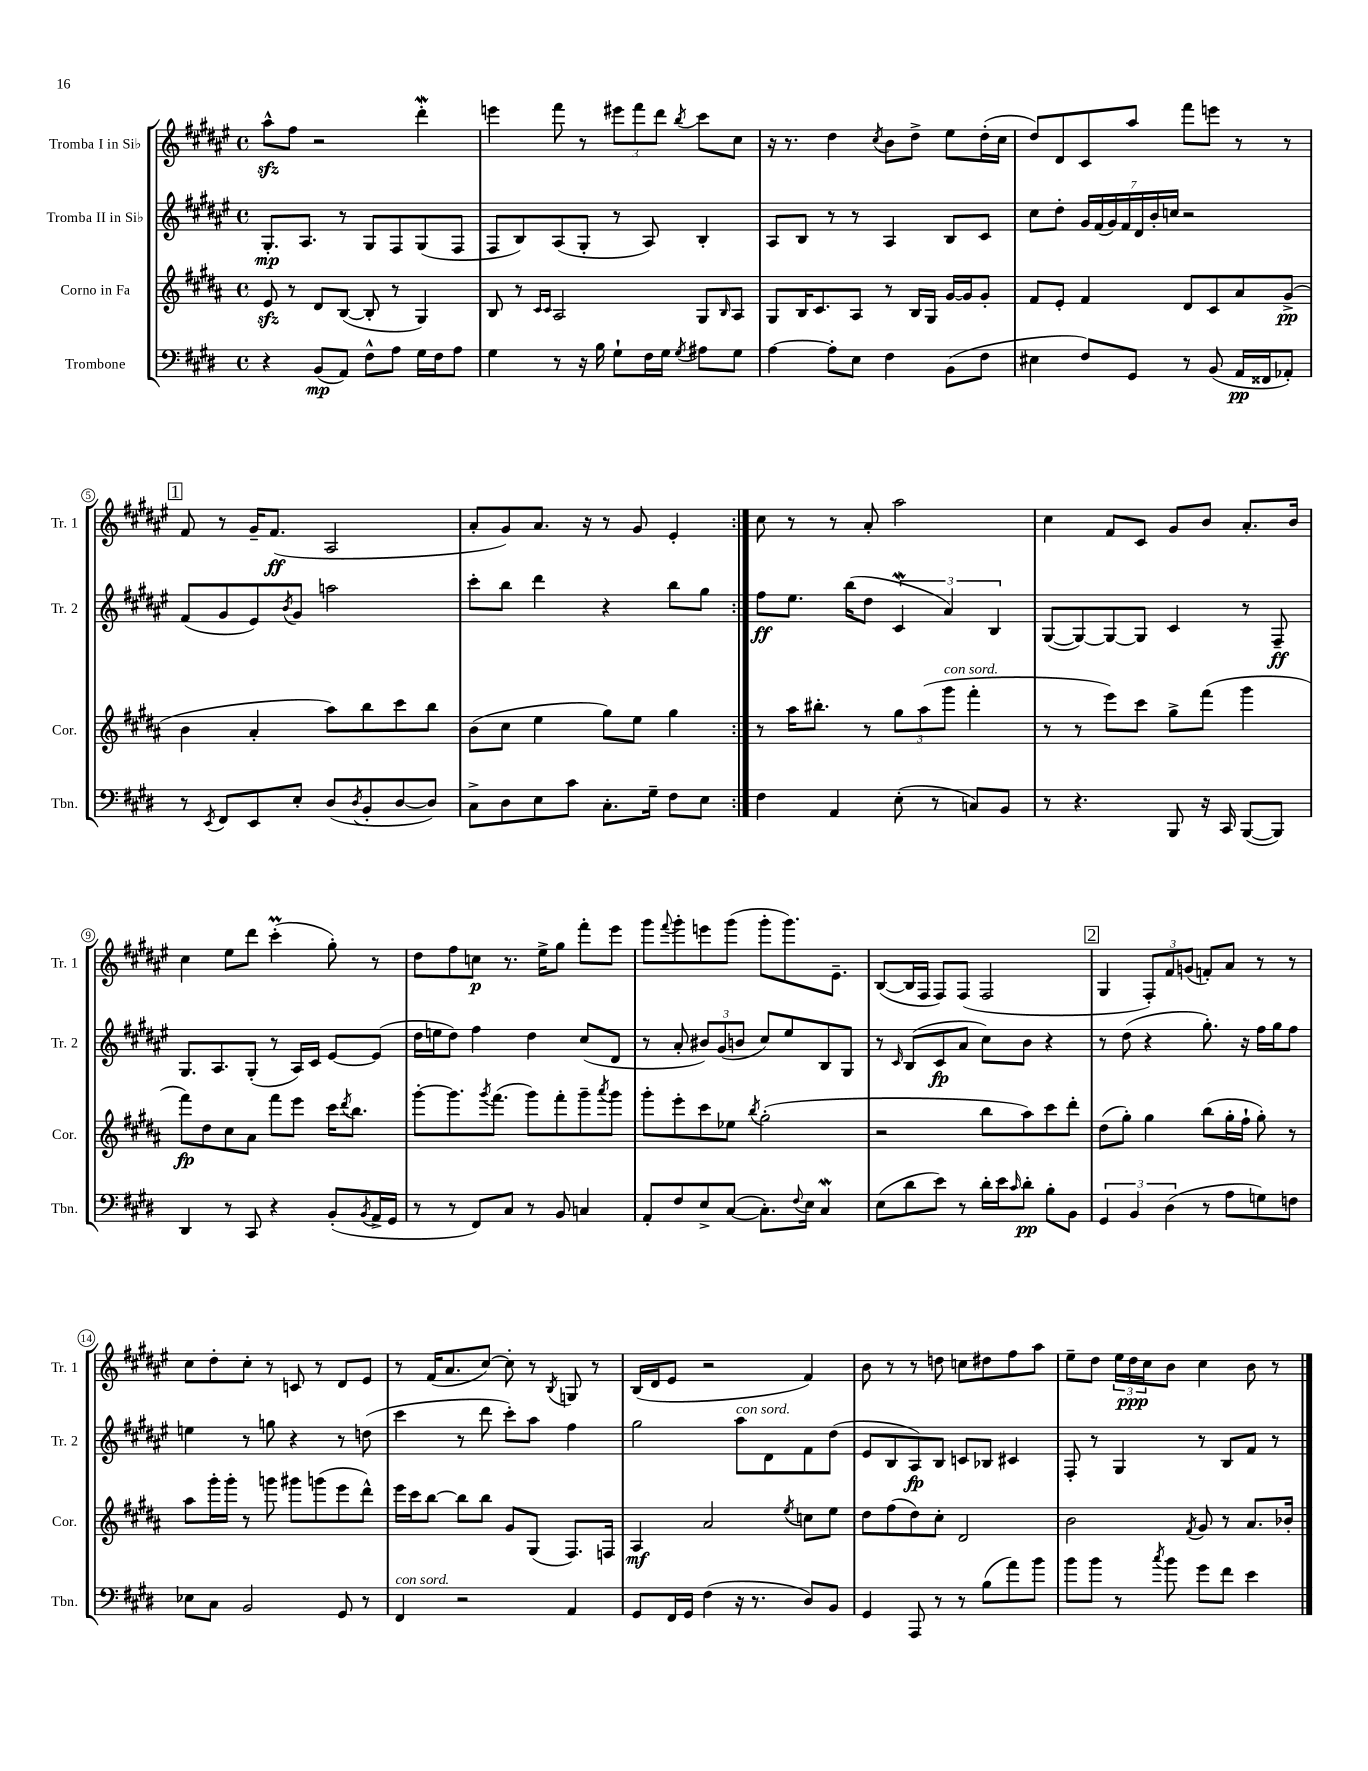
<<
\new StaffGroup <<
\new Staff = "s0" \with { instrumentName = "Tromba I in Sib" shortInstrumentName = "Tr. 1" } {
    \clef treble \key fis \major \defaultTimeSignature \time 4/4
    \repeat volta 2 { ais''8-^\sfz fis''8 r2 dis'''4-.\mordent |
    e'''4 fis'''8 r8 \tuplet 3/2 { eis'''8 fis'''8 dis'''8 } \acciaccatura { b''8 } cis'''8 cis''8 |
    r16 r8. dis''4 \acciaccatura { cis''8 } b'8 dis''8-> eis''8 dis''16-.( cis''16 |
    dis''8) dis'8 cis'8 ais''8 fis'''8 e'''8 r8 r8 |
    \mark \markup { \box "1" } fis'8 r8 gis'16-- fis'8.\ff( ais2 |
    ais'8-. gis'8) ais'8. r16 r8 gis'8 eis'4-. | }
    cis''8 r8 r8 ais'8-. ais''2 |
    cis''4 fis'8 cis'8 gis'8 b'8 ais'8.-. b'16 |
    cis''4 eis''8 dis'''8 cis'''4-.\prall( gis''8-.) r8 |
    dis''8 fis''8 c''8\p r8. eis''16-> gis''8 fis'''8-. eis'''8 |
    gis'''8 \appoggiatura { fis'''8 } gis'''8-. e'''8 gis'''8( gis'''8-. gis'''8.) eis'8.-- |
    b8~( b16 fis16 fis8) fis8( fis2 |
    \mark \markup { \box "2" } gis4 \tuplet 3/2 { fis8-.) fis'8 g'8( } f'8-.) ais'8 r8 r8 |
    cis''8 dis''8-. cis''8-. r8 c'8 r8 dis'8 eis'8 |
    r8 fis'16( ais'8. cis''8~) cis''8-. r8 \acciaccatura { b8 } g8 r8 |
    b16( dis'16 eis'8 r2 fis'4) |
    b'8 r8 r8 d''8 c''8 dis''8 fis''8 ais''8 |
    eis''8-- dis''8 \tuplet 3/2 { eis''16 dis''16\ppp cis''16 } b'8 cis''4 b'8 r8 \bar "|." |
}
\new Staff = "s1" \with { instrumentName = "Tromba II in Sib" shortInstrumentName = "Tr. 2" } {
    \clef treble \key fis \major \defaultTimeSignature \time 4/4
    \repeat volta 2 { gis8.-.\mp ais8. r8 gis8 fis8 gis8( fis8 |
    fis8 b8) ais8( gis8-. r8 ais8) b4-. |
    ais8 b8 r8 r8 ais4 b8 cis'8 |
    cis''8 dis''8-. \tuplet 7/4 { gis'16 fis'16( gis'16) fis'16 dis'16 b'16-. c''16 } r2 |
    \mark \markup { \box "1" } fis'8( gis'8 eis'8) \acciaccatura { b'8 } gis'8 a''2 |
    cis'''8-. b''8 dis'''4 r4 b''8 gis''8 | }
    fis''8\ff eis''8. b''16( dis''8 \tuplet 3/2 { cis'4\mordent ais'4) b4 } |
    gis8~( gis8~) gis8~ gis8 cis'4 r8 fis8--\ff |
    gis8. ais8. gis8-.( r8 ais16) cis'16 eis'8~ eis'8( |
    dis''16 e''16 dis''8) fis''4 dis''4 cis''8( dis'8 |
    r8 ais'8-. \tuplet 3/2 { bis'8) gis'8( b'8 } cis''8) eis''8 b8 gis8 |
    r8 \grace { cis'16 } b8( cis'8\fp ais'8 cis''8) b'8 r4 |
    \mark \markup { \box "2" } r8 dis''8( r4 gis''8.-.) r16 fis''16 gis''16 fis''8 |
    e''4 r8 g''8 r4 r8 d''8( |
    cis'''4 r8 dis'''8 cis'''8-.) ais''8 fis''4 |
    gis''2 ais''8^\markup { \italic "con sord." } dis'8 fis'8 dis''8( |
    eis'8 b8 ais8\fp) b8 c'8 bes8 cis'4 |
    fis8-. r8 gis4 r8 b8 fis'8 r8 \bar "|." |
}
\new Staff = "s2" \with { instrumentName = "Corno in Fa" shortInstrumentName = "Cor." } {
    \clef treble \key b \major \defaultTimeSignature \time 4/4
    \repeat volta 2 { e'8\sfz r8 dis'8 b8~( b8-. r8 gis4) |
    b8 r8 \grace { cis'16 cis'16 } ais2 gis8 \grace { b16 } ais8 |
    gis8 b16 cis'8. ais8 r8 b16 gis16 gis'16~ gis'16 gis'8-. |
    fis'8 e'8-. fis'4 dis'8 cis'8 ais'8 gis'8->\pp( |
    \mark \markup { \box "1" } b'4 ais'4-. ais''8) b''8 cis'''8 b''8 |
    b'8( cis''8 e''4 gis''8) e''8 gis''4 | }
    r8 ais''16 bis''8.-. r8 \tuplet 3/2 { gis''8 ais''8( gis'''8^\markup { \italic "con sord." } } fis'''4-. |
    r8 r8 e'''8) cis'''8 gis''8-> fis'''8( gis'''4 |
    fis'''8\fp) dis''8 cis''8 ais'8 fis'''8 e'''8 cis'''16 \acciaccatura { dis'''8 } b''8. |
    gis'''8~-. gis'''8. \acciaccatura { gis'''8 } fis'''8.( gis'''8) fis'''8-. gis'''8-- \acciaccatura { ais'''8 } gis'''8 |
    gis'''8-. e'''8-. cis'''8 ees''8 \acciaccatura { b''8 } gis''2-.( |
    r2 b''8 ais''8) cis'''8 dis'''8-. |
    \mark \markup { \box "2" } dis''8( gis''8-.) gis''4 b''8( gis''16-. fis''16-! gis''8-.) r8 |
    ais''8 gis'''16-. gis'''16-. r8 g'''8 gis'''8 g'''8( e'''8 dis'''8-^) |
    e'''16 cis'''16 b''8~ b''8 b''8 gis'8 gis8( fis8.) f16 |
    ais4\mf ais'2 \acciaccatura { e''8 } c''8 e''8 |
    dis''8 fis''8( dis''8) cis''8-. dis'2 |
    b'2 \acciaccatura { fis'8 } gis'8 r8 ais'8. bes'16-. \bar "|." |
}
\new Staff = "s3" \with { instrumentName = "Trombone" shortInstrumentName = "Tbn." } {
    \clef bass \key e \major \defaultTimeSignature \time 4/4
    \repeat volta 2 { r4 b,8\mp( a,8) fis8-^ a8 gis16 fis16 a8 |
    gis4 r8 r16 b16 gis8-! fis16 gis16 \acciaccatura { gis8 } ais8 gis8 |
    a4~ a8-. e8 fis4 b,8( fis8 |
    eis4 fis8) gis,8 r8 b,8( a,16\pp fisis,16 aes,8-.) |
    \mark \markup { \box "1" } r8 \acciaccatura { e,8 } fis,8 e,8 e8-. dis8( \acciaccatura { dis8 } b,8-. dis8~ dis8) |
    cis8-> dis8 e8 cis'8 cis8.-. gis16-- fis8 e8 | }
    fis4 a,4 e8-.( r8 c8) b,8 |
    r8 r4. b,,8 r16 cis,16 b,,8~( b,,8) |
    dis,4 r8 cis,8 r4 b,8-.( \acciaccatura { b,8 } a,16-> gis,16 |
    r8 r8 fis,8) cis8 r8 b,8 c4 |
    a,8-. fis8 e8-> cis8~( cis8.-.) \appoggiatura { fis8 } e16 cis4\mordent |
    e8( dis'8 e'8) r8 dis'16-. e'16 \grace { cis'16 } dis'8-.\pp b8-. b,8 |
    \mark \markup { \box "2" } \tuplet 3/2 { gis,4 b,4 dis4( } r8 a8 g8) f8 |
    ees8 cis8 b,2 gis,8 r8 |
    fis,4^\markup { \italic "con sord." } r2 a,4 |
    gis,8 fis,16 gis,16 fis4( r16 r8. dis8) b,8 |
    gis,4 a,,8 r8 r8 b8( a'8) b'8 |
    b'8 b'8 r8 \acciaccatura { cis''8 } b'8 gis'8 fis'8 e'4 \bar "|." |
}
>>
>>
\layout { \context { \Score \override BarNumber.stencil = #(make-stencil-circler 0.1 0.3 ly:text-interface::print) } }
